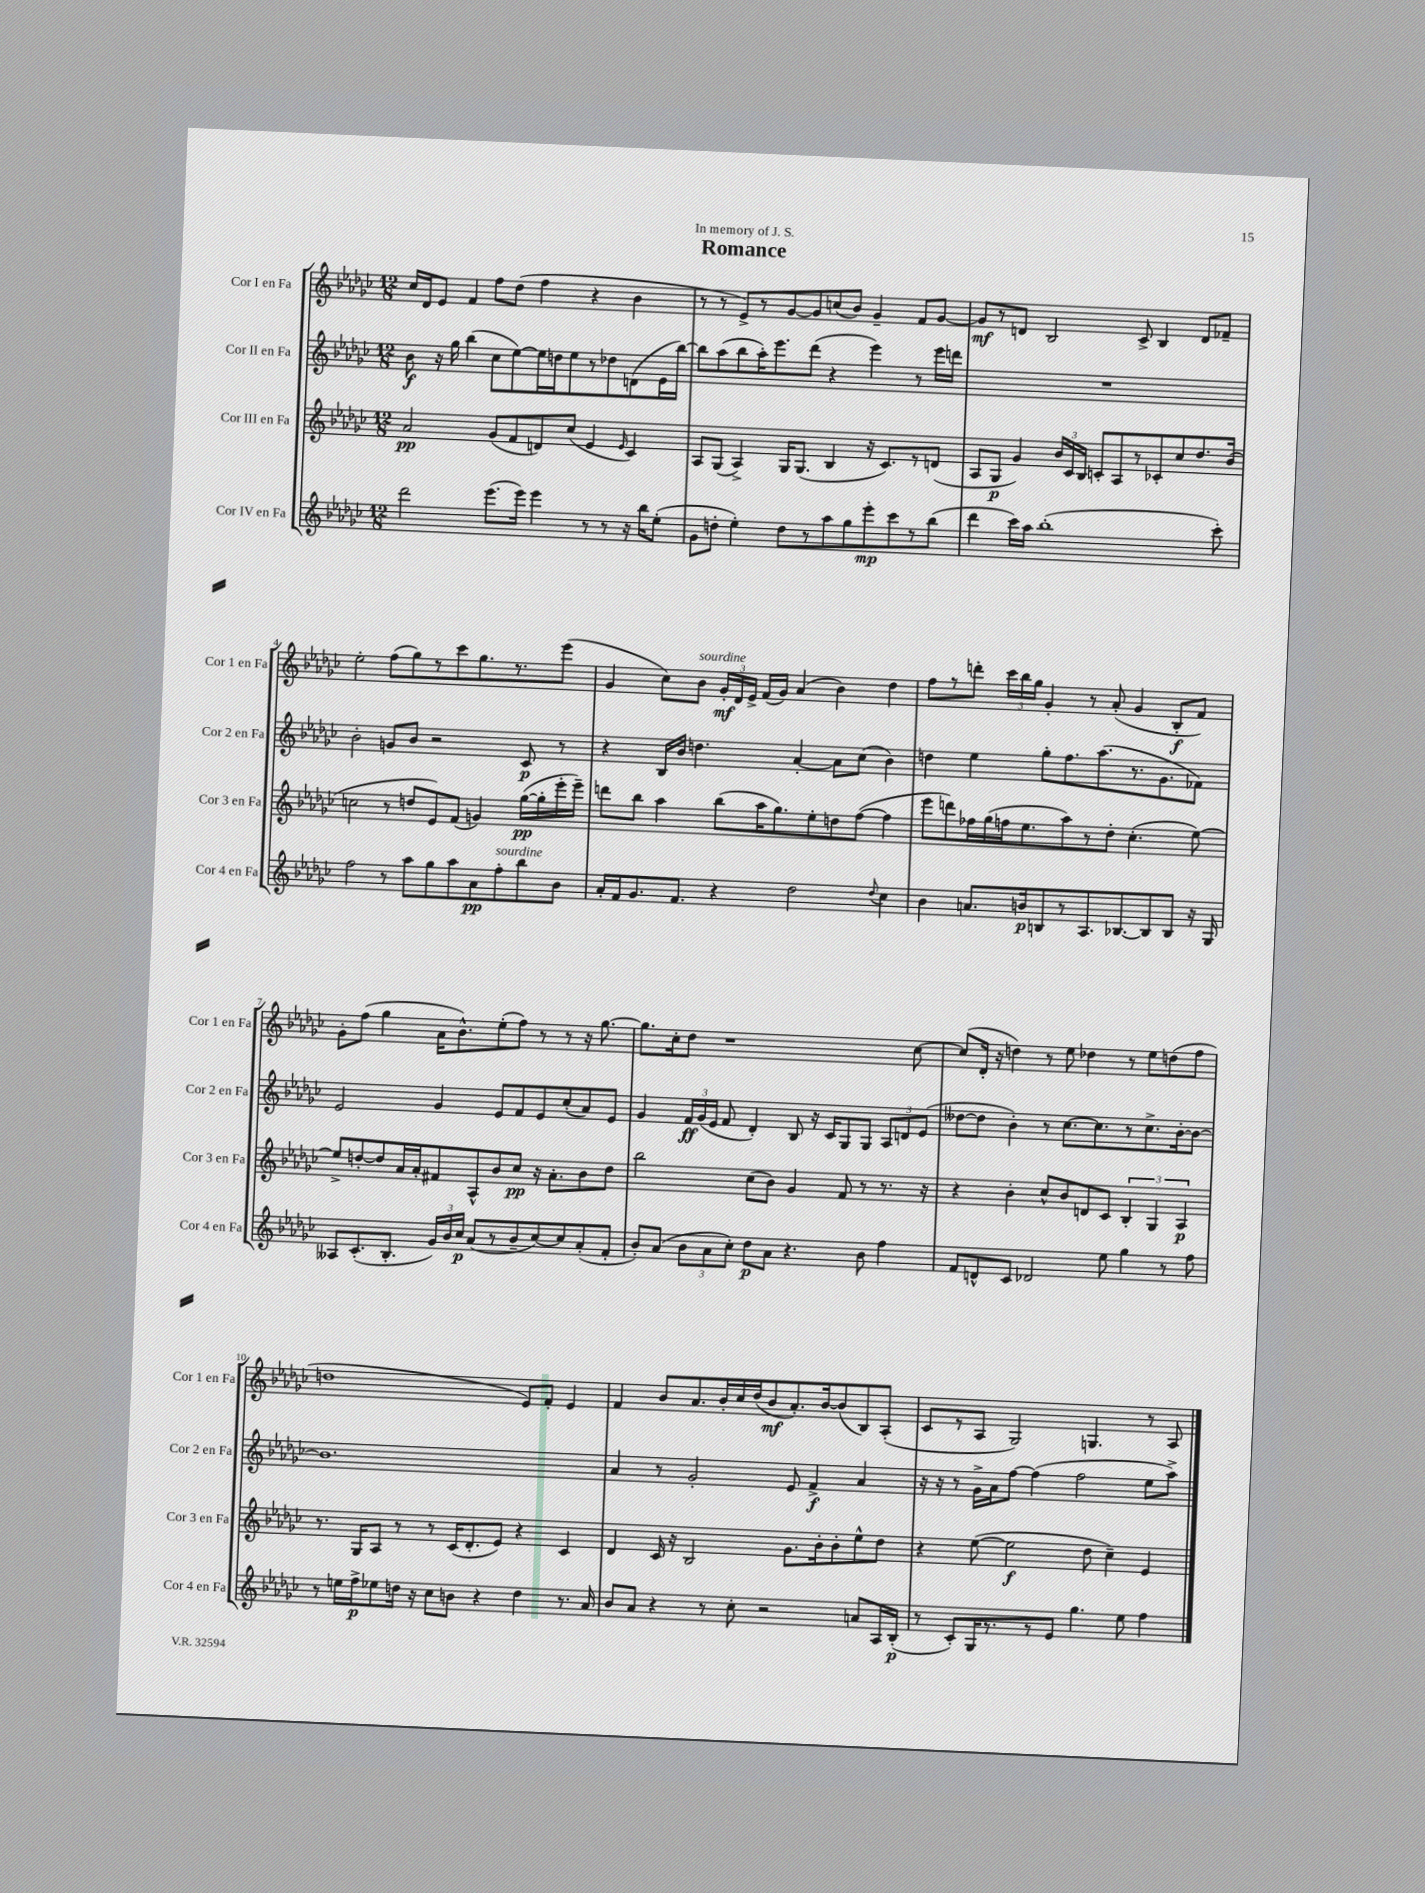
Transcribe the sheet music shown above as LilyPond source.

\header { title = "Romance" dedication = "In memory of J. S." }
<<
\new StaffGroup <<
\new Staff = "s0" \with { instrumentName = "Cor I en Fa" shortInstrumentName = "Cor 1 en Fa" } {
    \clef treble \key ges \major \numericTimeSignature \time 12/8
    \autoBeamOff ces''16[ des'16 ees'8] f'4 f''8[ des''8]( f''4 r4 bes'4 |
    r8 r8 ees'8[->) r8 ges'8~ ges'8 c''8( bes'8]) ges'4-- f'8[ ges'8]~ |
    ges'8[\mf r8 d'8] bes2 ces'8-> bes4 d'8[ fes'8]-- |
    ees''2-. f''8[( ges''8) r8 ces'''8 ges''8. r8. ees'''8]( |
    ges'4 ces''8[) bes'8]^\markup { \italic "sourdine" } \tuplet 3/2 { ges'16[-.\mf des'16 ees'16]-> } f'16[( ges'16]) aes'4( bes'4) des''4 |
    f''8[ r8 d'''8]-. \tuplet 3/2 { ces'''16[ bes''16 ges''16] } ges'4-. r8 aes'8-.( ges'4 bes8[-.\f f'8]) |
    ges'8[-. f''8]( ges''4 aes'16[ bes'8.-^) ees''8-.( f''8]) r8 r8 r16 ges''8.~ |
    ges''8.[ ces''16-. des''8] r1 ces''8~ |
    ces''8[( des'16]-. r16 d''4) r8 ees''8 des''4 r8 ees''8[ d''8( f''8] |
    d''1 ees'8[) f'8]-. ees'4 |
    f'4 bes'8[ aes'8. bes'16-. ces''16 des''16( bes'8\mf aes'8.-.) bes'16~ bes'8( bes8) aes8]-.( |
    ces'8[ r8 aes8] ges2) g4. r8 aes8 \bar "|." |
}
\new Staff = "s1" \with { instrumentName = "Cor II en Fa" shortInstrumentName = "Cor 2 en Fa" } {
    \clef treble \key ges \major \numericTimeSignature \time 12/8
    \autoBeamOff bes'8\f r16 ges''16 bes''4( ces''8[ ees''8~) ees''16 d''16 ees''8 r8 des''8 d'8( ees'16 bes''16]~) |
    bes''8[ aes''8( bes''8 aes''16-.) ees'''8. des'''8]( r4 ees'''4) r8 ees'''16[ d'''16] |
    R1. |
    bes'2-. g'8[ bes'8] r2 ces'8\p r8 |
    r4 bes16[ bes'16] d''4. aes'4~-. aes'8[ ces''8]( bes'4) |
    d''4 ees''4 ges''8[-. f''8. aes''8.( r8. ges'8. fes'8]) |
    ees'2 ges'4 ees'8[ f'8 ees'8 ces''8-.( aes'8) ees'8] |
    ges'4 \tuplet 3/2 { f'16[\ff ges'16( ees'16] } f'8 des'4-.) bes8 r16 ces'16[ ges8 ges8] \tuplet 3/2 { aes8[ d'8 ees'8]( } |
    deses''8[~ deses''8] bes'4-.) r8 ces''8.[~ ces''8. r8 ces''8.-> bes'16~-. bes'8]~ |
    bes'1. |
    aes'4 r8 ges'2-. ees'8 f'4->\f aes'4 |
    r16 r16 r8 ges'16[-> aes'16 f''8]~ f''4( f''2 ees''8[ aes''8]->) \bar "|." |
}
\new Staff = "s2" \with { instrumentName = "Cor III en Fa" shortInstrumentName = "Cor 3 en Fa" } {
    \clef treble \key ges \major \numericTimeSignature \time 12/8
    \autoBeamOff aes'2\pp ges'8[( f'8 d'8) ces''8]( ees'4 \grace { ees'16 } ces'4) |
    aes8[ ges8]( aes4->) ges16[ ges8.]( bes4 r16 ces'8.[) r8 d'8]( |
    aes8[ ges8]\p ges'4) \tuplet 3/2 { bes'16[ ces'16 bes16] } c'8[-. aes8 r8 ces'8-. ces''8 des''8. bes'16]( |
    c''2 r8 d''8[ ees'8) f'8]( g'4) ges''16[~\pp( ges''16-. ees'''16-. ees'''16]--) |
    d'''8[ bes''8] aes''4 bes''8[( aes''16 ges''8.) ees''8-. d''8 f''8]~( f''4 |
    ees'''8[ d'''8) fes''16 ges''16( f''16 ees''8. aes''8) r8 des''8]-. ces''4.-.( ees''8~) |
    ees''8[-> d''8~-. d''8 aes'16 aes'16-. fis'8 aes8-^ bes'8 ces''8]\pp r16 aes'8.[-. bes'8 d''8] |
    bes''2 ces''8[( bes'8]) ges'4 f'8 r8 r8. r16 |
    r4 bes'4-. ces''8[-^ bes'8 d'8 ces'8] \tuplet 3/2 { bes4-. ges4 aes4\p } |
    r8. ges16[ aes8] r8 r8 ces'16[( des'8.-. ees'8]) r4 ces'4 |
    des'4 ces'16 r16 bes2 ges'8.[ bes'16-. bes'8-. ees''8-^ des''8] |
    r4 ees''8~( ees''2\f des''8 ces''4--) ees'4 \bar "|." |
}
\new Staff = "s3" \with { instrumentName = "Cor IV en Fa" shortInstrumentName = "Cor 4 en Fa" } {
    \clef treble \key ges \major \numericTimeSignature \time 12/8
    \autoBeamOff des'''2 ees'''8.[( ees'''16]) ees'''4 r8 r8 r16 bes''16[ ees''8]-.( |
    ges'8[ d''8]-. ees''4-.) d''8[ r8 aes''8 ges''8 ees'''8-.\mp ces'''8 r8 bes''8]( |
    des'''4 ces'''16[) aes''16] bes''1-.( ces'''8-.) |
    f''2 r8 aes''8[ ges''8 aes''8 aes'8\pp f''8-.^\markup { \italic "sourdine" } bes''8 bes'8] |
    aes'16[-. f'16 ges'8. f'8.] r4 des''2 \appoggiatura { des''8 } ces''4 |
    bes'4 a'8.[ b'16\p b8 r8 aes8. bes8.~ bes8 bes8] r16 ges16 |
    aeses8[ ces'8.-.( bes8.]-. \tuplet 3/2 { ges'16[) bes'16 ces''16]\p } aes'8[( r8 bes'8-- ces''8~) ces''8 aes'8-.( f'8]-. |
    bes'8[-.) aes'8]( \tuplet 3/2 { bes'8[ aes'8 ces''8]-.) } des''8[\p aes'8] r4. bes'8 f''4 |
    f'8[ d'8-^ ces'8] des'2 ees''8 ges''4 r8 f''8 |
    r8 e''16[ f''16->\p ees''8 d''16] r16 ces''8[ b'8] r4 d''4 r8. aes'16 |
    bes'8[ aes'8] r4 r8 ces''8-. r2 a'8[ aes16 bes16]-.\p( |
    r8 ces'8[-.) ges16 r8. r8 ees'8] ges''4. ees''8 f''4 \bar "|." |
}
>>
>>
